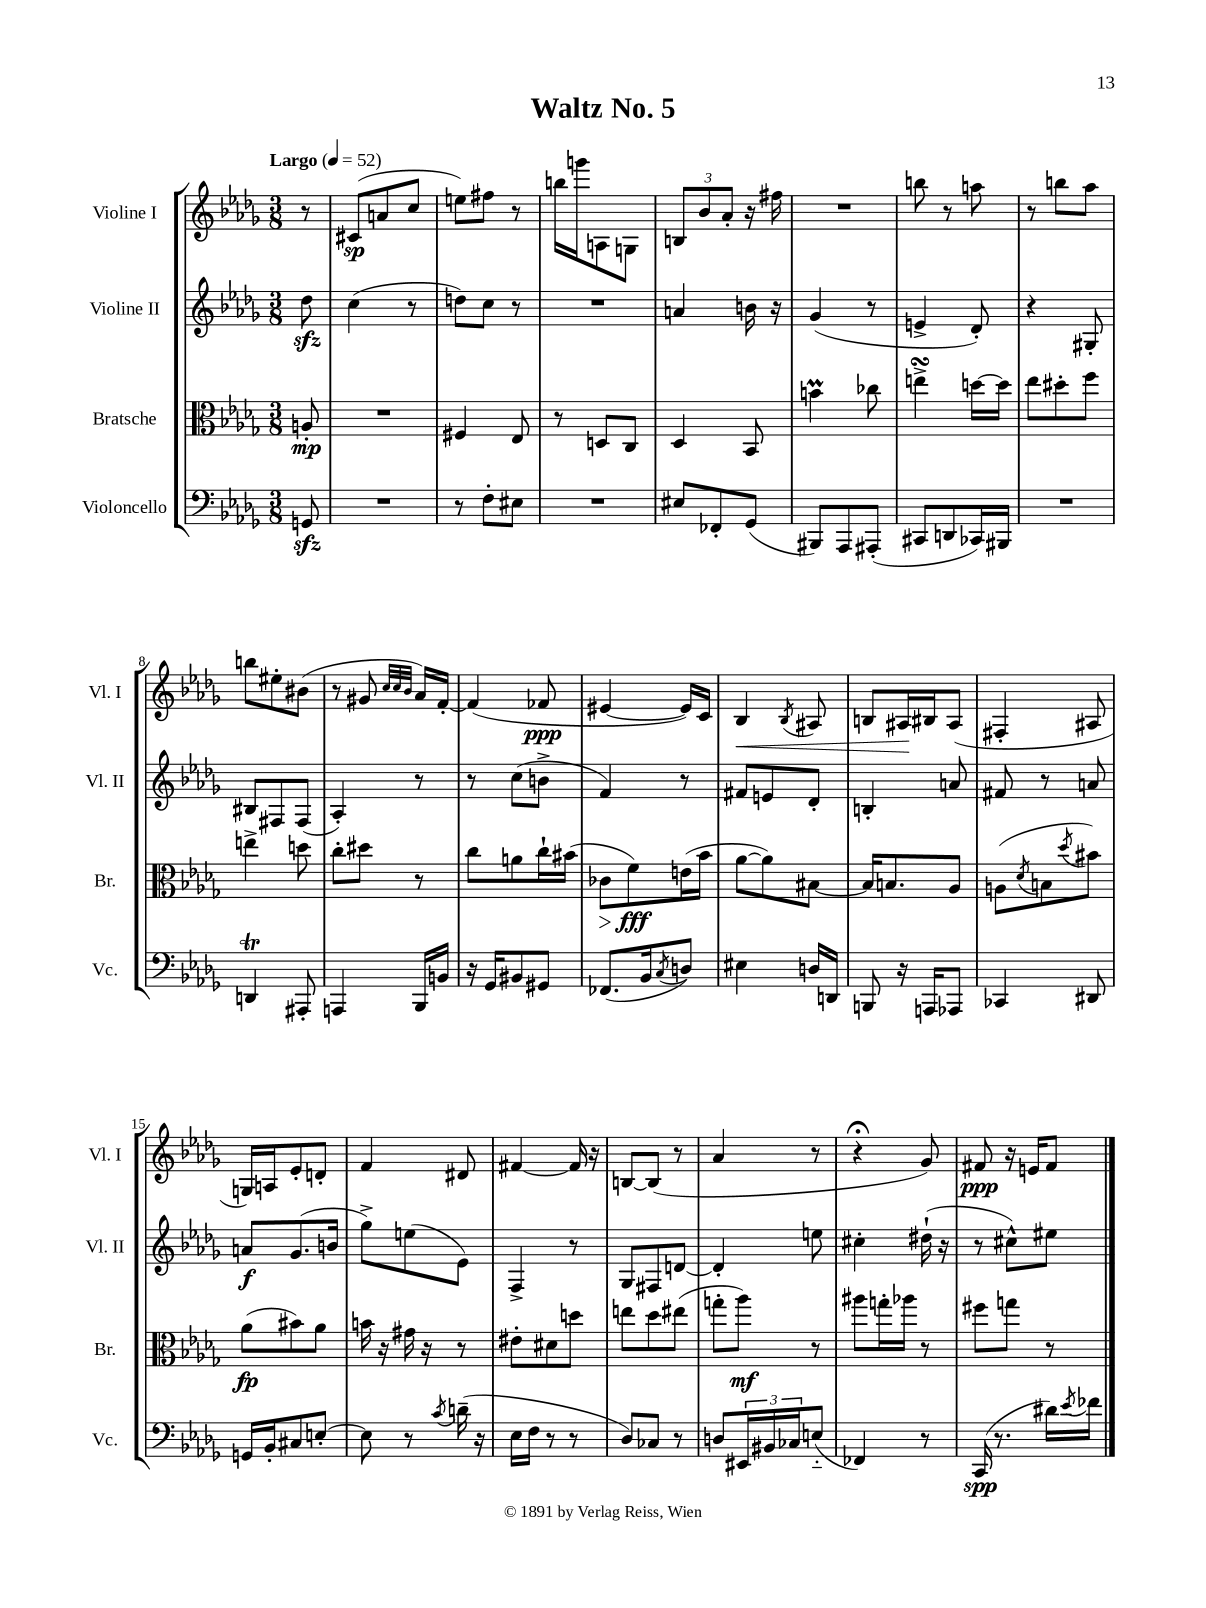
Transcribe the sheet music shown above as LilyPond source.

\header { title = "Waltz No. 5" }
<<
\new StaffGroup <<
\new Staff = "s0" \with { instrumentName = "Violine I" shortInstrumentName = "Vl. I" } {
    \clef treble \key des \major \numericTimeSignature \time 3/8 \partial 8 \tempo "Largo" 4 = 52
    r8 |
    cis'8\sp( a'8 c''8 |
    e''8) fis''8 r8 |
    b''16 g'''16 a8 g8 |
    \tuplet 3/2 { b8 bes'8 aes'8-. } r16 fis''16 |
    R4. |
    b''8 r8 a''8 |
    r8 b''8 aes''8 |
    b''8 eis''8-. bis'8( |
    r8 gis'8 \grace { c''32 c''32 bes'32 } aes'16) f'16~-. |
    f'4( fes'8\ppp |
    eis'4~ eis'16) c'16 |
    bes4\< \acciaccatura { bes8 } ais8 |
    b8 ais16\! bis16 ais8( |
    fis4-. ais8 |
    g16) a16 ees'8-. d'8-. |
    f'4 dis'8 |
    fis'4~ fis'16 r16 |
    b8~ b8( r8 |
    aes'4 r8 |
    r4\fermata ges'8) |
    fis'8\ppp r16 e'16 fis'8 \bar "|." |
}
\new Staff = "s1" \with { instrumentName = "Violine II" shortInstrumentName = "Vl. II" } {
    \clef treble \key des \major \numericTimeSignature \time 3/8 \partial 8
    des''8\sfz |
    c''4( r8 |
    d''8) c''8 r8 |
    R4. |
    a'4 b'16 r16 |
    ges'4( r8 |
    e'4-> des'8-.) |
    r4 gis8-. |
    bis8 fis8 fis8( |
    aes4-.) r8 |
    r8 c''8( b'8-> |
    f'4) r8 |
    fis'8 e'8 des'8-. |
    b4-. a'8 |
    fis'8 r8 a'8 |
    a'8\f ges'8.( b'16 |
    ges''8->) e''8( ees'8) |
    f4-> r8 |
    ges8 fis8 d'8~ |
    d'4-. e''8 |
    cis''4-. dis''16-!( r16 |
    r8 cis''8-^) eis''8 \bar "|." |
}
\new Staff = "s2" \with { instrumentName = "Bratsche" shortInstrumentName = "Br." } {
    \clef alto \key des \major \numericTimeSignature \time 3/8 \partial 8
    a8-.\mp |
    R4. |
    fis4 ees8 |
    r8 d8 c8 |
    des4 bes,8 |
    b'4\prall ces''8 |
    e''4->\turn d''16~ d''16 |
    ees''8 dis''8-. f''8 |
    e''4-> d''8 |
    c''8-. dis''8 r8 |
    c''8 a'8 c''16-! bis'16( |
    ces'8\> f'8\fff\!) e'16( bes'16 |
    aes'8~ aes'8) bis8~ |
    bis16 b8. aes8 |
    a8( \acciaccatura { des'8 } b8 \acciaccatura { des''8 } bis'8) |
    aes'8\fp( bis'8) aes'8 |
    b'16 r16 gis'16 r16 r8 |
    eis'8-. dis'8 d''8 |
    e''8 des''8 eis''8( |
    g''8-. aes''8\mf) r8 |
    ais''8 g''16-. aes''16 r8 |
    fis''8 g''8 r8 \bar "|." |
}
\new Staff = "s3" \with { instrumentName = "Violoncello" shortInstrumentName = "Vc." } {
    \clef bass \key des \major \numericTimeSignature \time 3/8 \partial 8
    g,8\sfz |
    R4. |
    r8 f8-. eis8 |
    R4. |
    eis8 fes,8-. ges,8( |
    bis,,8) aes,,8 ais,,8-.( |
    cis,8 d,8 ces,16) bis,,16 |
    R4. |
    d,4\trill ais,,8-. |
    a,,4 bes,,16 b,16 |
    r16 ges,16 bis,8 gis,8 |
    fes,8.( bes,16 \acciaccatura { c8 } d8) |
    eis4 d16 d,16 |
    b,,8 r16 a,,16 aes,,8 |
    ces,4 dis,8 |
    g,16 bes,16-. cis8 e8~-. |
    e8 r8 \acciaccatura { c'8 } d'16--( r16 |
    ees16 f16 r8 r8 |
    des8) ces8 r8 |
    d8 \tuplet 3/2 { eis,16 bis,16 ces16 } e8-_( |
    fes,4) r8 |
    c,16\spp( r8. dis'16) \acciaccatura { ees'8 } fes'16 \bar "|." |
}
>>
>>
